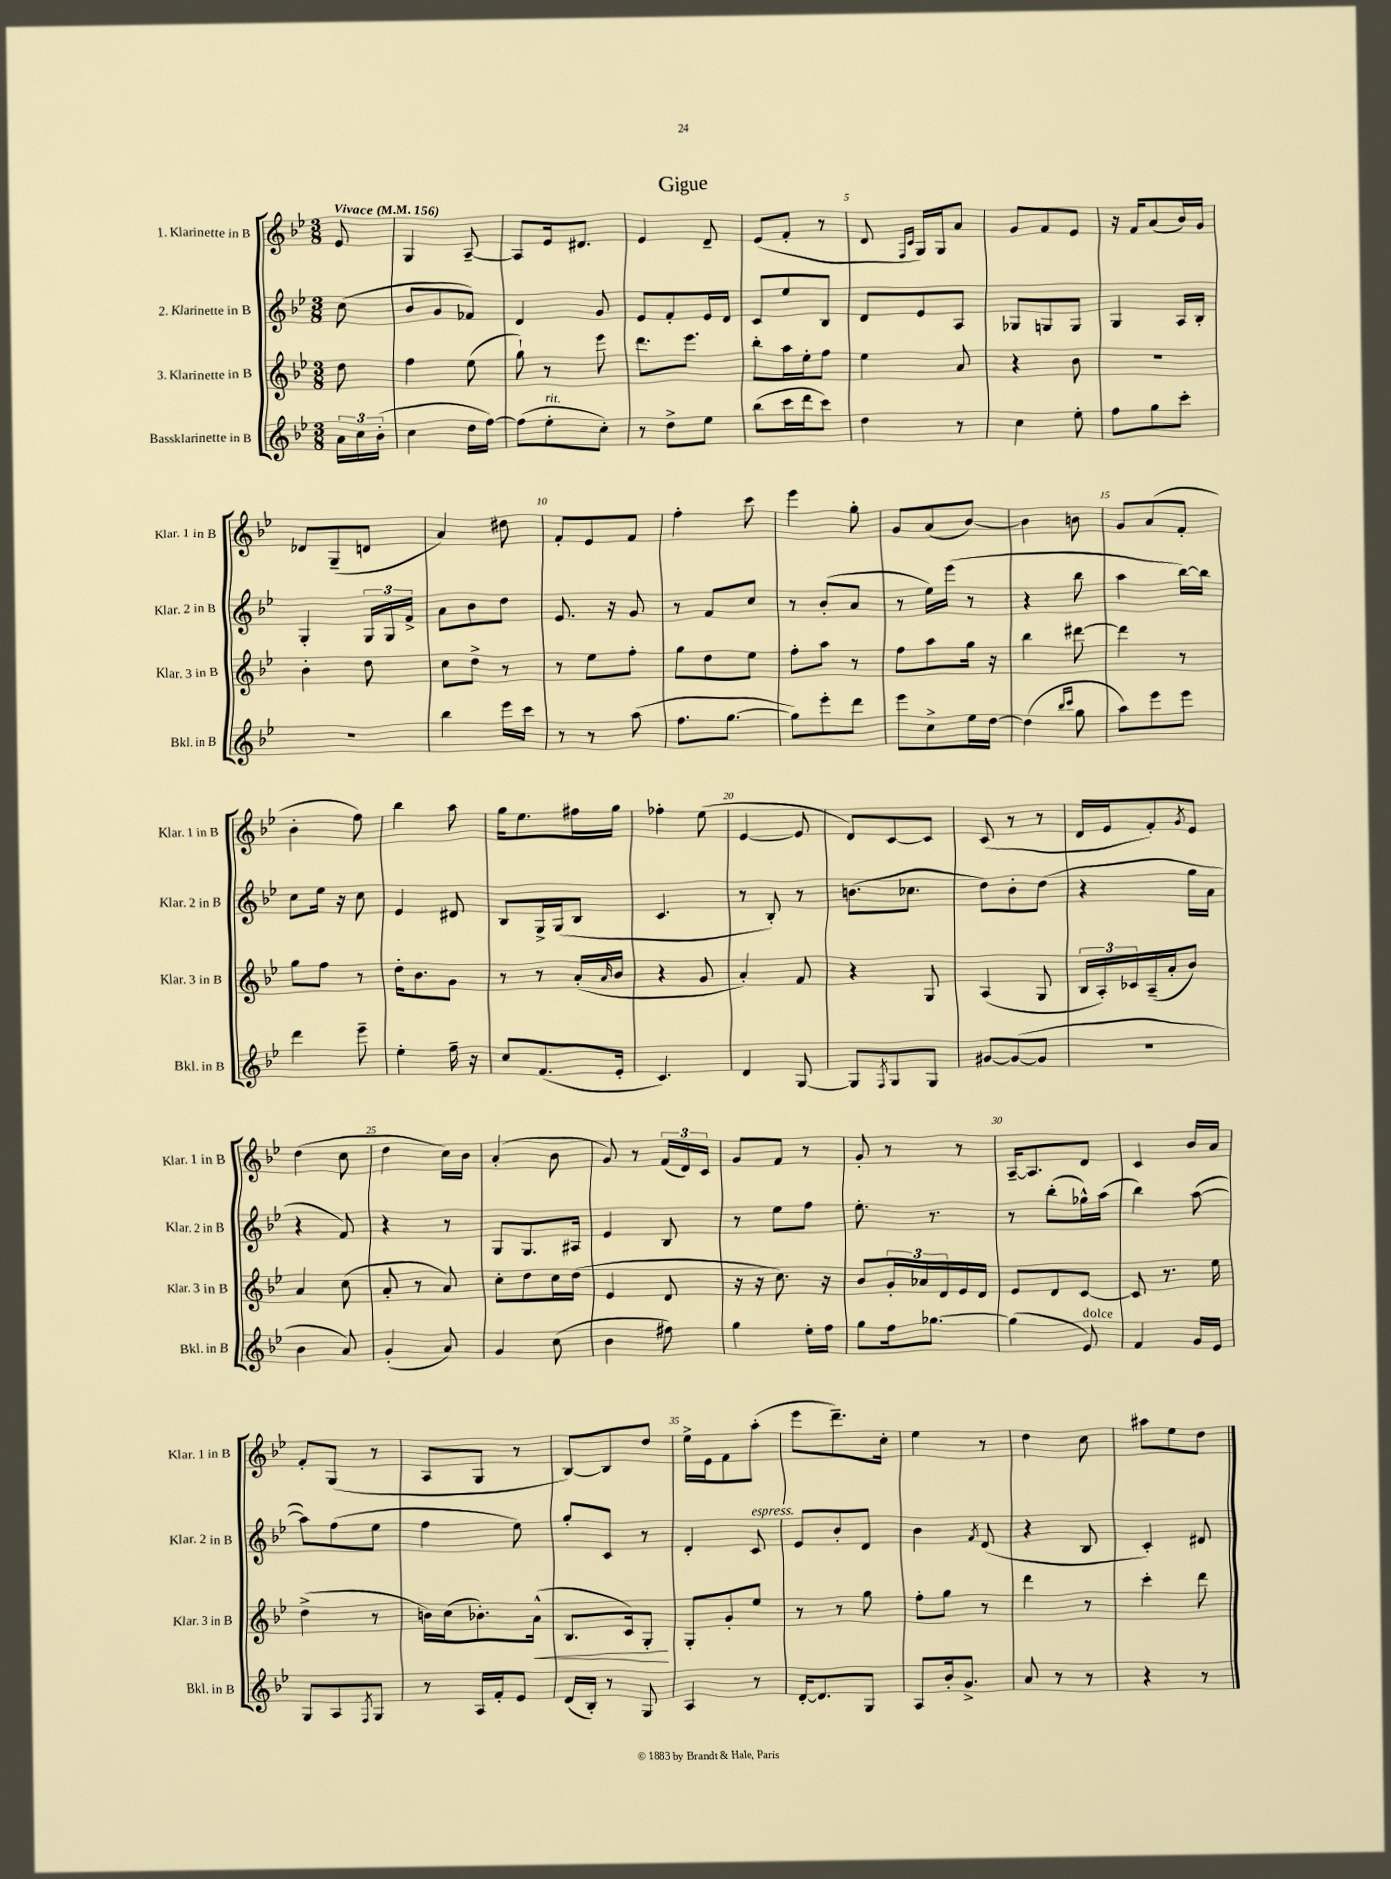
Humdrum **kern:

**kern	**kern	**dynam	**kern	**kern
*part4	*part3	*part3	*part2	*part1
*staff4	*staff3	*staff3	*staff2	*staff1
*I"Bassklarinette in B	*I"3. Klarinette in B	*	*I"2. Klarinette in B	*I"1. Klarinette in B
*I'Bkl. in B	*I'Klar. 3 in B	*	*I'Klar. 2 in B	*I'Klar. 1 in B
*clefG2	*clefG2	*	*clefG2	*clefG2
*k[b-e-]	*k[b-e-]	*	*k[b-e-]	*k[b-e-]
*M3/8	*M3/8	*	*M3/8	*M3/8
*MM156	*MM156	*	*MM156	*MM156
=	=	=	=	=
!	!	!	!	!LO:TX:a:B:t=Vivace
24a\LL	8dd\	.	(8cc\	8e-/
24cc\	.	.	.	.
(24b-'\JJ	.	.	.	.
=1	=1	=1	=1	=1
4cc\	4ff\	.	8b-/L	4G/
.	.	.	8g/	.
16dd\LL	(8ee-\	.	8f-X/J)	[8A~/
[16ff\JJ)	.	.	.	.
=2	=2	=2	=2	=2
(8ff\L]	8gg`\)	.	4d/	8A/L]
!LO:TX:a:i:t=rit.	!	!	!	!
8ee-'\	8r	.	.	16e-/k
.	.	.	.	8.d#X/J
8cc'\J)	8eee-\	.	8g/	.
=3	=3	=3	=3	=3
8r	8.ddd\L	.	8e-/L	4e-/
8dd^\L	.	.	8f'/	.
.	8.eee-\J	.	.	.
8ee-\J	.	.	16e-/L	8d~/
.	.	.	16d/JJ	.
=4	=4	=4	=4	=4
(8bb-\L	8bb-'\L	.	8c/L	(8e-/L
16ccc\L	16aa\L	.	8ee-/	8f'/J
16ddd\J	16ee-'\J	.	.	.
8ccc\J)	8ff\J	.	8B-/J	8r
=5	=5	=5	=5	=5
4dd\	4ee-\	.	8d/L	8d/
.	.	.	.	16qqF/LL
.	.	.	.	16qqc/JJ
.	.	.	8e-/	16G/LL)
.	.	.	.	16G/J
8r	8a/	.	8A/J	8a/J
=6	=6	=6	=6	=6
4cc\	4r	.	8G-X/L	8g/L
.	.	.	8Gn/	8f/
8ee-'\	8b-\	.	8G/J	8e-/J
=7	=7	=7	=7	=7
8ff\L	4.r	.	4G/	16r
.	.	.	.	16f/KL
8gg\	.	.	.	(8a/
8ccc'\J	.	.	16A/LL	16b-/L)
.	.	.	16B-'/JJ	16g/JJ
!!LO:LB:g=z
=8	=8	=8	=8	=8
4.r	4b-'\	.	4G'/	8d-X/L
.	.	.	.	(8G~/
.	8dd\	.	24G/LL	8dn/J
.	.	.	24G/	.
.	.	.	24f^/JJ	.
=9	=9	=9	=9	=9
4bb-\	8cc\L	.	8a\L	4a/)
.	8dd^\J	.	8b-\	.
16eee-\LL	8r	.	8dd\J	8dd#X\
16ccc\JJ	.	.	.	.
=10	=10	=10	=10	=10
8r	8r	.	8.e-/	8f'/L
8r	8ee-\L	.	.	8e-/
.	.	.	16r	.
(8aa\	8ff'\J	.	8g/	8f/J
=11	=11	=11	=11	=11
8.ff\L	8gg\L	.	8r	4ff'\
.	8dd\	.	8f/L	.
[8.gg\J	.	.	.	.
.	8ee-\J	.	8cc/J	8ccc\
=12	=12	=12	=12	=12
8gg\L])	8ff'\L	.	8r	4eee-\
8eee-'\	8aa\J	.	(8b-'/L	.
8ddd\J	8r	.	8a/J	8gg'\
=13	=13	=13	=13	=13
8eee-\L	8ff\L	.	8r	8g/L
8cc^\	8aa\	.	16ee-\LL)	(8a/
.	.	.	(16eee-\JJ	.
16ee-\L	16gg\Jk	.	8r	[8b-/J)
[16dd\JJ	16r	.	.	.
=14	=14	=14	=14	=14
(4dd\]	4bb-\	.	4r	4b-\]
16qqbb-/LL	.	.	.	.
16qqccc/JJ	.	.	.	.
8gg\	[8ddd#X\	.	8bb-\	8bn\
=15	=15	=15	=15	=15
8aa\L)	4ddd#\]	.	4aa\	8g/L
8eee-\	.	.	.	(8a/
8eee-\J	8r	.	[16bb-\LL)	8f'/J
.	.	.	16bb-\JJ]	.
!!LO:LB:g=z
=16	=16	=16	=16	=16
4ddd\	8gg\L	.	8cc\L	4b-'\
.	8ff\J	.	16ee-\Jk	.
.	.	.	16r	.
8eee-~\	8r	.	8cc\	8ff\)
=17	=17	=17	=17	=17
4ee-'\	16dd'\KL	.	4e-/	4bb-\
.	8.b-\	.	.	.
16ff~\	8g\J	.	8d#X/	8aa\
16r	.	.	.	.
=18	=18	=18	=18	=18
8cc/L	8r	.	8B-/L	16gg\KL
.	.	.	.	8.ee-\
(8.f/	8r	.	16G^/L	.
.	.	.	(16G/J	.
.	(16a'/LL	.	8B-/J	16ff#X\L
.	16qqa/	.	.	.
16e-'/Jk	16b-/JJ	.	.	16gg\JJ
=19	=19	=19	=19	=19
4.c/)	4r	.	4.c/	4ff-X'\
.	8g/	.	.	(8ee-\
=20	=20	=20	=20	=20
4d/	4a'/)	.	8r	[4e-/
.	.	.	8B-'/)	.
[8G/	8f/	.	8r	8e-/]
=21	=21	=21	=21	=21
8G/L]	4r	.	(8.bn\L	8d/L)
8qF/	.	.	.	.
8G/	.	.	.	[8c/
.	.	.	8.cc-X\J	.
8G/J	8G/	.	.	8c/J]
=22	=22	=22	=22	=22
[8g#X/L	(4A/	.	8dd\L)	(8c/
(8g#/_	.	.	8b-'\	8r
8g#/J]	8G/	.	(8dd\J	8r
=23	=23	=23	=23	=23
4.r	24B-/LL	.	4r	16d/LL
.	24A'/)	.	.	.
.	.	.	.	16e-/J
.	24c-X/	.	.	.
.	(16A~/	.	.	8f'/)
.	16a'/J	.	.	.
.	.	.	.	8qg/
.	8b-/J)	.	16gg\LL	8e-/J
.	.	.	16a\JJ	.
!!LO:LB:g=z
=24	=24	=24	=24	=24
4b-\	4a/	.	4r	(4dd\
8a/)	(8cc\	.	8f/)	8cc\
=25	=25	=25	=25	=25
(4g'/	8a'/	.	4r	4dd\
.	8r	.	.	.
8a/)	8a/)	.	8r	16cc\LL)
.	.	.	.	16b-\JJ
=26	=26	=26	=26	=26
4g/	8cc'\L	.	8G/L	(4a'/
.	8dd\	.	8.G/	.
(8cc\	16cc\L	.	.	8b-\
.	(16dd\JJ	.	16A#X/Jk	.
=27	=27	=27	=27	=27
4b-\	4e-/	.	4e-/	8g/)
.	.	.	.	8r
8ff#X\)	8d/	.	8B-/	(24f/LL
.	.	.	.	24d/)
.	.	.	.	24c/JJ
=28	=28	=28	=28	=28
4gg\	16r	.	8r	8g/L
.	16r	.	.	.
.	8.cc\)	.	8ee-\L	8f/J
16ee-'\LL	.	.	8ff\J	8r
16ff\JJ	16r	.	.	.
=29	=29	=29	=29	=29
8gg\L	8b-/L	.	8.ee-'\	8g'/
16ff\k	24g'/L	.	.	8r
.	24a-X/	.	.	.
[8.gg-X\J	.	.	8.r	.
.	24d/	.	.	.
.	16e-/	.	.	8r
.	16d/JJ	.	.	.
=30	=30	=30	=30	=30
(4gg-\]	8e-/L	.	8r	[16A~/KL
.	.	.	.	8.A/]
.	8d/	.	(8bb-'\L	.
!LO:TX:a:i:t=dolce	!	!	!	!
8e-/)	[8c/J	.	16gg-X^^\L)	8d/J
.	.	.	(16aa\JJ	.
=31	=31	=31	=31	=31
4f/	8c/]	.	4bb-\)	4c/
.	8.r	.	.	.
16g/LL	.	.	([8aa\	16b-/LL
16e-/JJ	16ee-\	.	.	16a/JJ
!!LO:LB:g=z
=32	=32	=32	=32	=32
8G/L	(4dd^\	.	8aa\L])	8f'/L
8A/	.	.	(8ff\	(8G/J
8qF/	.	.	.	.
8G/J	8r	.	8ee-\J	8r
=33	=33	=33	=33	=33
8r	16bn\LL)	.	4ff\	8A/L
.	(16cc\J	.	.	.
16A/LL	8.b-X'\)	.	.	8G/J
16f'/J	.	.	.	.
8e-/J	.	.	8ee-\)	8r
!	!	!LO:HP:b	!	!
.	(16a^^\Jk	<	.	.
=34	=34	=34	=34	=34
(16d/LL	8.B-/L	.	8gg'/L	[8B-/L)
16B-'/JJ)	.	.	.	.
8r	.	.	8c/J	8B-/]
.	16c/k)	.	.	.
8G/	8G'/J	.	8r	8dd/J
.	.	[	.	.
=35	=35	=35	=35	=35
4A/	8G'/L	.	4d'/	16ee-^\LL
.	.	.	.	16e-\J
.	8g'/	.	.	8f\
!	!	!	!LO:TX:a:i:t=espress.	!
8r	8ee-/J	.	8c/	(8aa'\J
=36	=36	=36	=36	=36
[16d'/KL	8r	.	8e-/L	8eee-\L
8.d/]	.	.	.	.
.	8r	.	8b-'/	8.ddd~\)
8G/J	8gg\	.	8d/J	.
.	.	.	.	16cc'\Jk
=37	=37	=37	=37	=37
8A/L	8ff'\L	.	4b-\	4ee-\
16b-'/k	8gg\J	.	.	.
8.g^/J	.	.	.	.
.	.	.	8qf/	.
.	8r	.	(8d/	8r
=38	=38	=38	=38	=38
8a/	4ddd\	.	4r	4dd\
8r	.	.	.	.
8r	8r	.	8B-/	8cc\
=39	=39	=39	=39	=39
4r	4ccc'\	.	4c'/)	8aa#X\L
.	.	.	.	8ee-\
8r	8ddd\	.	8d#X/	8dd\J
==	==	==	==	==
*-	*-	*-	*-	*-
